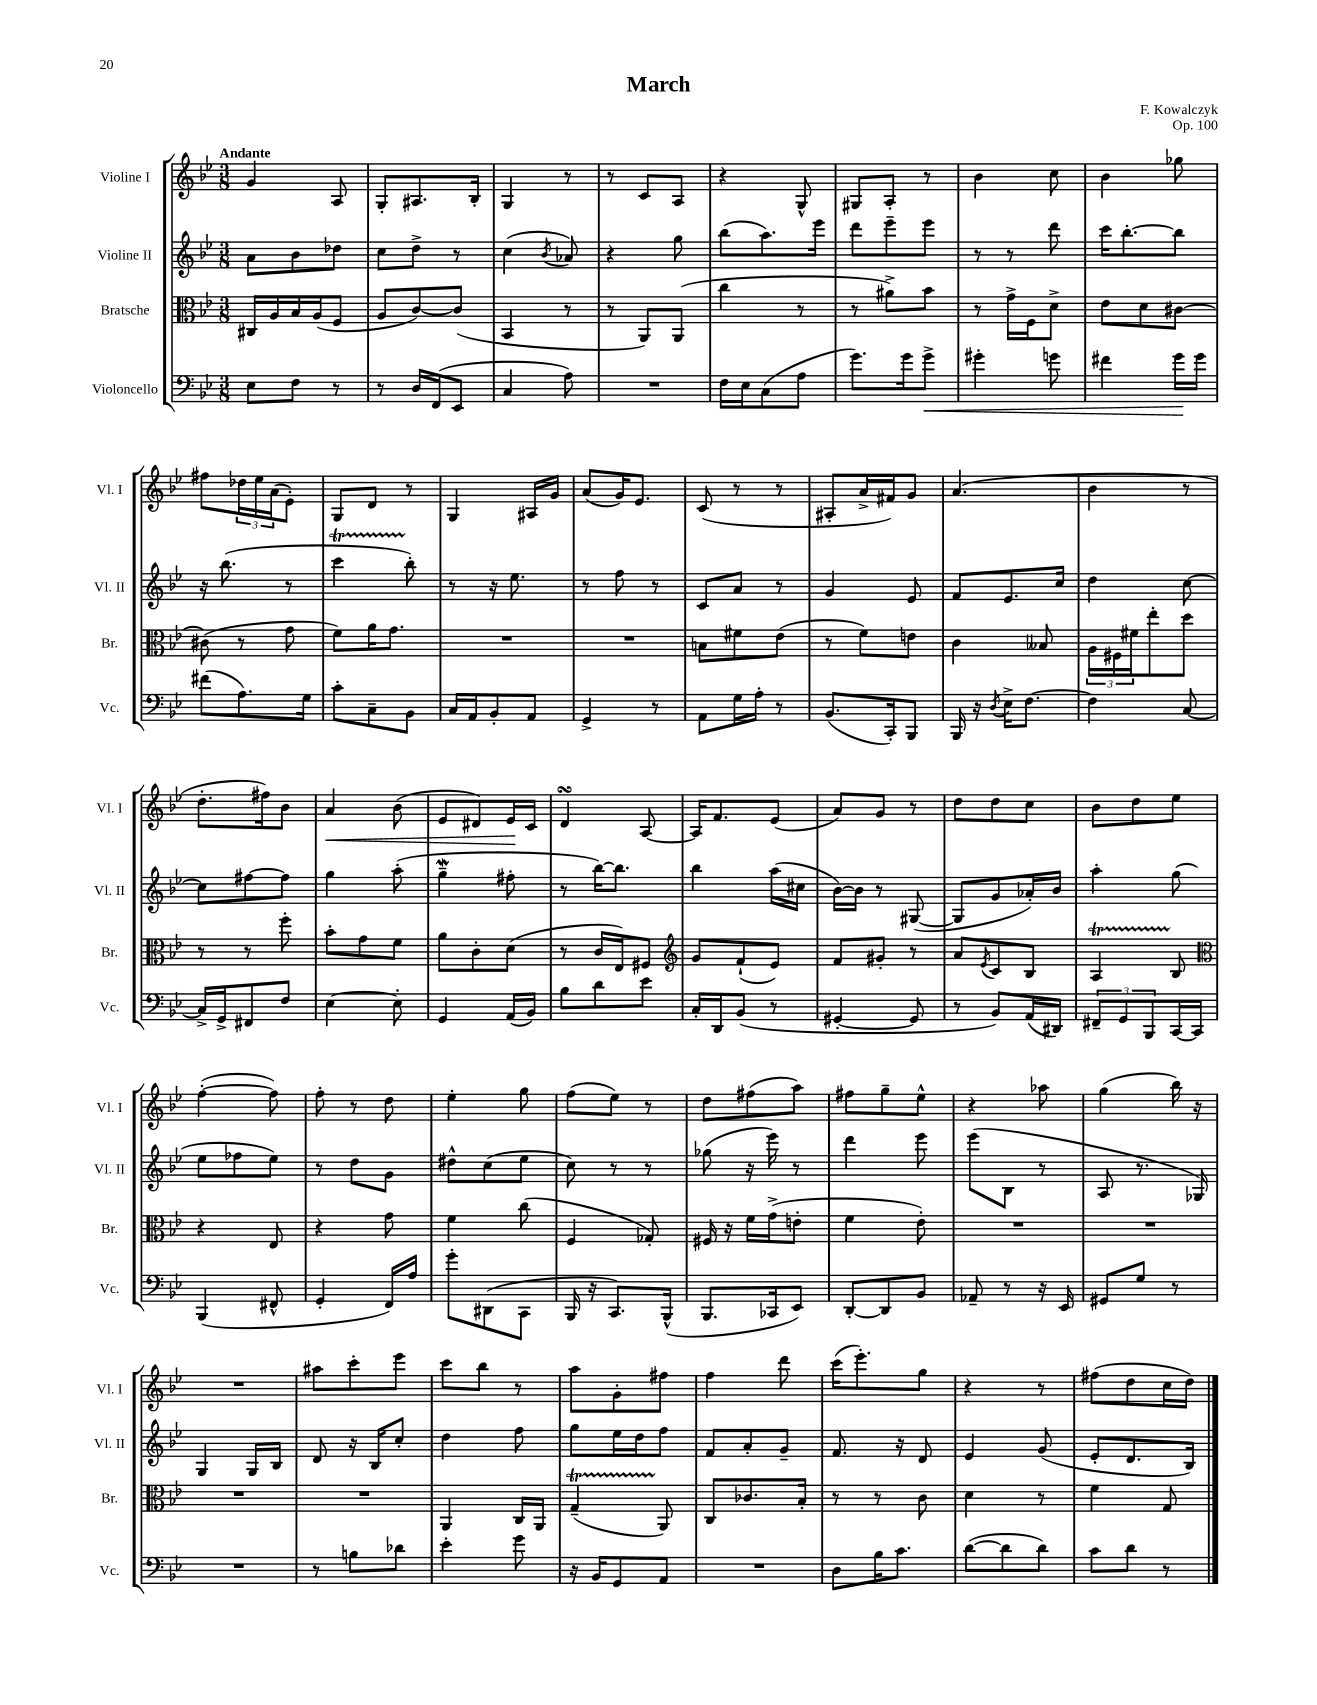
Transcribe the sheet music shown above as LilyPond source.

\header { title = "March" composer = "F. Kowalczyk" opus = "Op. 100" }
<<
\new StaffGroup <<
\new Staff = "s0" \with { instrumentName = "Violine I" shortInstrumentName = "Vl. I" } {
    \clef treble \key bes \major \numericTimeSignature \time 3/8 \tempo "Andante"
    g'4 a8 |
    g8-. ais8. bes16-. |
    g4 r8 |
    r8 c'8 a8 |
    r4 g8-^ |
    gis8 a8-. r8 |
    bes'4 c''8 |
    bes'4 ges''8 |
    fis''8 \tuplet 3/2 { des''16 ees''16 a'16( } ees'8-.) |
    g8 d'8 r8 |
    g4 ais16 g'16 |
    a'8( g'16) ees'8. |
    c'8( r8 r8 |
    ais8-. a'16-> fis'16) g'8 |
    a'4.( |
    bes'4 r8 |
    d''8.-. fis''16) bes'8 |
    a'4\< bes'8( |
    ees'8 dis'8) ees'16\! c'16 |
    d'4\turn a8~ |
    a16 f'8. ees'8( |
    a'8) g'8 r8 |
    d''8 d''8 c''8 |
    bes'8 d''8 ees''8 |
    f''4~-.( f''8) |
    f''8-. r8 d''8 |
    ees''4-. g''8 |
    f''8( ees''8) r8 |
    d''8 fis''8( a''8) |
    fis''8 g''8-- ees''8-^ |
    r4 aes''8 |
    g''4( bes''16) r16 |
    R4. |
    ais''8 c'''8-. ees'''8 |
    c'''8 bes''8 r8 |
    a''8 g'8-. fis''8 |
    f''4 d'''8 |
    c'''16( ees'''8.-.) g''8 |
    r4 r8 |
    fis''8( d''8 c''16 d''16) \bar "|." |
}
\new Staff = "s1" \with { instrumentName = "Violine II" shortInstrumentName = "Vl. II" } {
    \clef treble \key bes \major \numericTimeSignature \time 3/8
    a'8 bes'8 des''8 |
    c''8 d''8-> r8 |
    c''4( \acciaccatura { bes'8 } aes'8) |
    r4 g''8 |
    bes''8( a''8.) ees'''16 |
    d'''8 ees'''8-- ees'''8 |
    r8 r8 d'''8 |
    c'''16 bes''8.~-. bes''8 |
    r16 bes''8.( r8 |
    c'''4\startTrillSpan bes''8-.\stopTrillSpan) |
    r8 r16 ees''8. |
    r8 f''8 r8 |
    c'8 a'8 r8 |
    g'4 ees'8 |
    f'8 ees'8. c''16 |
    d''4 c''8~ |
    c''8 fis''8~ fis''8 |
    g''4 a''8-.( |
    g''4--\mordent fis''8-. |
    r8 bes''16~) bes''8. |
    bes''4 a''16( cis''16 |
    bes'16~) bes'16 r8 gis8~( |
    gis8 g'8 aes'16-.) bes'16 |
    a''4-. g''8( |
    ees''8 fes''8 ees''8) |
    r8 d''8 g'8 |
    dis''8-^ c''8( ees''8 |
    c''8) r8 r8 |
    ges''8( r16 ees'''16) r8 |
    d'''4 ees'''8 |
    ees'''8( bes8 r8 |
    a8 r8. ges16) |
    g4 g16 bes16 |
    d'8 r16 bes16 c''8-. |
    d''4 f''8 |
    g''8 ees''16 d''16 f''8 |
    f'8 a'8-. g'8-- |
    f'8. r16 d'8 |
    ees'4 g'8( |
    ees'8-. d'8. bes16) \bar "|." |
}
\new Staff = "s2" \with { instrumentName = "Bratsche" shortInstrumentName = "Br." } {
    \clef alto \key bes \major \numericTimeSignature \time 3/8
    cis16 a16 bes16 a16( f8 |
    a8 c'8~) c'8( |
    bes,4 r8 |
    r8 a,8) a,8( |
    c''4 r8 |
    r8 ais'8->) bes'8 |
    r8 g'16-> f16 d'8-> |
    ees'8 d'8 cis'8~ |
    cis'8( r8 g'8 |
    f'8) a'16 g'8. |
    R4. |
    R4. |
    b8 fis'8 ees'8( |
    r8 f'8) e'8 |
    c'4 beses8 |
    \tuplet 3/2 { a16 fis16 fis'16 } ees''8-. d''8 |
    r8 r8 f''8-. |
    bes'8-. g'8 f'8 |
    a'8 c'8-. d'8( |
    r8 c'16 ees16) fis8 |
    \clef treble g'8 f'8-!( ees'8) |
    f'8 gis'8-. r8 |
    a'8 \acciaccatura { ees'8 } c'8 bes8 |
    a4\startTrillSpan bes8\stopTrillSpan |
    \clef alto r4 ees8 |
    r4 g'8 |
    f'4 c''8( |
    f4 ges8-.) |
    fis16 r16 f'16 g'16->( e'8-. |
    f'4 ees'8-.) |
    R4. |
    R4. |
    R4. |
    R4. |
    a,4 c16 a,16 |
    g4--\startTrillSpan( a,8\stopTrillSpan) |
    c8 ces'8. bes16-. |
    r8 r8 c'8 |
    d'4 r8 |
    f'4 g8 \bar "|." |
}
\new Staff = "s3" \with { instrumentName = "Violoncello" shortInstrumentName = "Vc." } {
    \clef bass \key bes \major \numericTimeSignature \time 3/8
    ees8 f8 r8 |
    r8 d16 f,16( ees,8 |
    c4 a8) |
    R4. |
    f16 ees16 c8( a8 |
    g'8.) g'16 g'8->\< |
    gis'4-. g'8 |
    fis'4 g'16\! g'16 |
    fis'8( a8.) g16 |
    c'8-. c8-- bes,8 |
    c16 a,16 bes,8-. a,8 |
    g,4-> r8 |
    a,8 g16 a16-. r8 |
    bes,8.( c,16-.) bes,,8 |
    bes,,16 r16 \acciaccatura { d8 } ees16-> f8.~ |
    f4 c8~ |
    c16-> g,16-> fis,8 f8 |
    ees4~ ees8-. |
    g,4 a,16( bes,16) |
    bes8 d'8 ees'8 |
    c16-. d,16 bes,8( r8 |
    gis,4~-. gis,8 |
    r8 bes,8) a,16( dis,16) |
    \tuplet 3/2 { fis,8-- g,8 bes,,8 } c,16~ c,16 |
    bes,,4( fis,8-^ |
    g,4-. f,16) a16 |
    g'8-. dis,8( c,8 |
    bes,,16 r16 c,8.) bes,,16-^( |
    bes,,8. ces,16 ees,8) |
    d,8~-. d,8 bes,8 |
    aes,8-- r8 r16 ees,16 |
    gis,8 g8 r8 |
    R4. |
    r8 b8 des'8 |
    ees'4-. g'8 |
    r16 bes,16 g,8 a,8 |
    R4. |
    d8 bes16 c'8. |
    d'8~( d'8 d'8) |
    c'8 d'8 r8 \bar "|." |
}
>>
>>
\layout { \context { \Score \remove "Bar_number_engraver" } }
